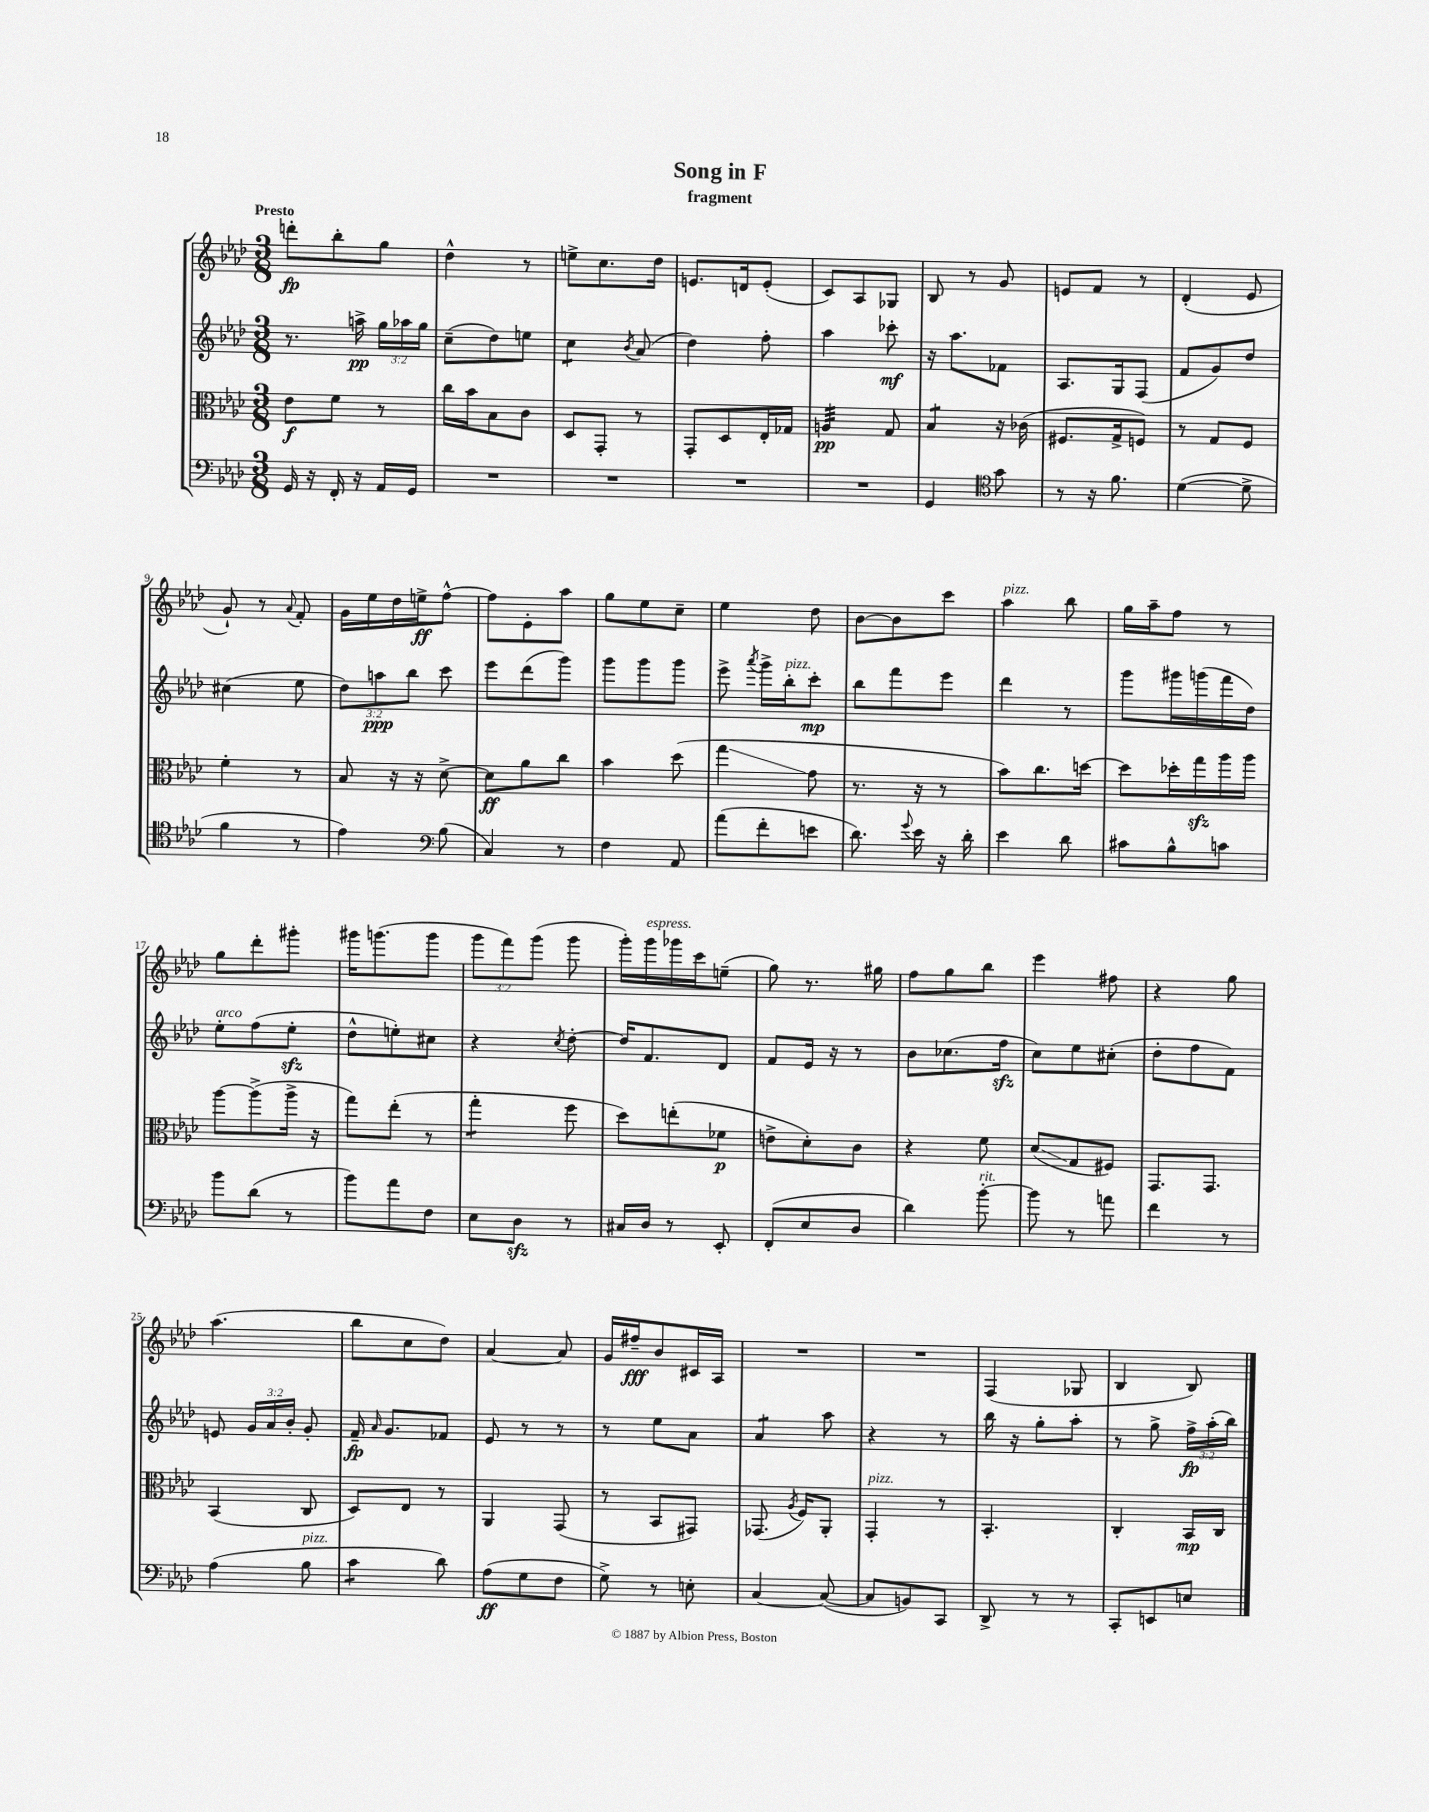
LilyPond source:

\header { title = "Song in F" subtitle = "fragment" }
<<
\new StaffGroup <<
\new Staff = "s0" {
    \clef treble \key aes \major \numericTimeSignature \time 3/8 \override Staff.TupletNumber.text = #tuplet-number::calc-fraction-text \tempo "Presto"
    \autoBeamOff d'''8[-.\fp bes''8-. g''8] |
    des''4-^ r8 |
    e''8[-> c''8. des''16] |
    e'8.[ d'16 e'8]-.( |
    c'8[) aes8 ges8] |
    bes8 r8 g'8 |
    e'8[ f'8] r8 |
    des'4-.( ees'8 |
    g'8-!) r8 \appoggiatura { aes'8 } f'8-. |
    g'16[ ees''16 des''16 e''16->\ff f''8]~-^ |
    f''8[ ees'8-. aes''8] |
    g''8[ ees''8 c''8]-- |
    ees''4 des''8 |
    bes'8[~ bes'8 c'''8] |
    aes''4^\markup { \italic "pizz." } bes''8 |
    g''16[ aes''16-- f''8] r8 |
    g''8[ des'''8-. gis'''8]-. |
    gis'''16[ g'''8.( g'''8] |
    \tuplet 3/2 { g'''8[ f'''8) g'''8]( } g'''8 |
    g'''16[-.) g'''16^\markup { \italic "espress." } ges'''16 c'''16 e''8]--( |
    g''8) r8. gis''16 |
    f''8[ g''8 bes''8] |
    ees'''4 fis''8 |
    r4 g''8 |
    aes''4.( |
    bes''8[ c''8 des''8]) |
    aes'4~ aes'8 |
    g'16[ fis''16--\fff bes'8 cis'16 aes16] |
    R4. |
    R4. |
    f4( ges8 |
    bes4 bes8) \bar "|." |
}
\new Staff = "s1" {
    \clef treble \key aes \major \numericTimeSignature \time 3/8 \override Staff.TupletNumber.text = #tuplet-number::calc-fraction-text
    \autoBeamOff r8. a''16->\pp \tuplet 3/2 { g''16[ aes''16 g''16] } |
    c''8[--( des''8) e''8] |
    c''4:8 \acciaccatura { bes'8 } aes'8( |
    des''4) f''8-. |
    aes''4 ces'''8-.\mf |
    r16 aes''8.[ fes'8] |
    aes8.[ g16 f8]( |
    f'8[ g'8) des''8] |
    cis''4( ees''8 |
    \tuplet 3/2 { des''8[) a''8\ppp bes''8] } c'''8 |
    ees'''8[ des'''8( g'''8]) |
    g'''8[ g'''8 g'''8] |
    ees'''8-> \acciaccatura { aes'''8 } g'''16[-> bes''16-.^\markup { \italic "pizz." } c'''8]-.\mp |
    bes''8[ f'''8 ees'''8] |
    des'''4 r8 |
    g'''8[ gis'''16 g'''16( f'''16 des''16]) |
    ees''8[-.^\markup { \italic "arco" } f''8( ees''8]-.\sfz |
    des''8[-^ e''8-.) cis''8] |
    r4 \acciaccatura { c''8 } des''8~-. |
    des''16[ f'8. des'8] |
    f'8[ ees'16] r16 r8 |
    bes'8[ ces''8.( f''16]\sfz |
    c''8[) ees''8 cis''8]-.( |
    des''8[-. f''8 f'8]) |
    e'8 \tuplet 3/2 { g'16[ aes'16 bes'16]-. } g'8-. |
    f'16--\fp \grace { aes'16 } g'8.[ fes'8] |
    ees'8 r8 r8 |
    r8 ees''8[ aes'8] |
    aes'4:8 aes''8 |
    r4 r8 |
    bes''16 r16 g''8[-. aes''8]-. |
    r8 g''8-> \tuplet 3/2 { f''16[->\fp aes''16-.( bes''16]) } \bar "|." |
}
\new Staff = "s2" {
    \clef alto \key aes \major \numericTimeSignature \time 3/8
    \autoBeamOff ees'8[\f f'8] r8 |
    c''16[ bes'16 bes8 c'8] |
    des8[ g,8]-. r8 |
    g,8[-. des8 ees16-. ges16] |
    a4:32\pp g8 |
    bes4:8 r16 ces'16( |
    fis8.[ g16-> f8]) |
    r8 g8[ f8] |
    f'4-. r8 |
    bes8 r16 r16 des'8~-> |
    des'8[\ff aes'8 c''8] |
    bes'4 des''8( |
    g''4\glissando g'8 |
    r8. r16 r8 |
    bes'8[) c''8. d''16]~ |
    d''8[ des''16-. g''16\sfz aes''16 aes''16] |
    aes''8[~ aes''8->( aes''16]-> r16 |
    g''8[) ees''8]-.( r8 |
    g''4:8-. f''8 |
    des''8[) e''8-.( fes'8]\p |
    e'8[-> des'8-.) c'8] |
    r4 f'8 |
    des'8[\glissando( g8 fis8]) |
    g,8.[ g,8.] |
    bes,4( c8 |
    des8[) ees8] r8 |
    aes,4 g,8( |
    r8 bes,8[ gis,8]) |
    ges,8.( \acciaccatura { aes8 } f16[) aes,8]-. |
    g,4-.^\markup { \italic "pizz." } r8 |
    bes,4.-. |
    c4-. bes,16[\mp c16] \bar "|." |
}
\new Staff = "s3" {
    \clef bass \key aes \major \numericTimeSignature \time 3/8
    \autoBeamOff g,16 r16 f,16-. r16 aes,16[ g,16] |
    R4. |
    R4. |
    R4. |
    R4. |
    g,4 \clef tenor g'8 |
    r8 r16 f'8. |
    des'4~( des'8-> |
    f'4 r8 |
    ees'4) \clef bass bes8( |
    c4) r8 |
    f4 aes,8 |
    aes'8[( f'8-. e'8] |
    des'8.) \appoggiatura { g'8 } ees'16 r16 des'16-. |
    ees'4 des'8 |
    cis'8[ bes8-^ c'8] |
    bes'8[ des'8]( r8 |
    bes'8[) aes'8 f8] |
    ees8[ des8]\sfz r8 |
    cis16[ des16] r8 ees,8-. |
    f,8[-.( ees8 des8] |
    des'4) bes'8~-.^\markup { \italic "rit." } |
    bes'8 r8 a'8 |
    f'4 r8 |
    aes4( bes8^\markup { \italic "pizz." } |
    c'4:8 des'8) |
    aes8[\ff( g8 f8] |
    g8->) r8 e8-. |
    c4~ c8~( |
    c8[ b,8) c,8] |
    des,8-> r8 r8 |
    c,8[-. e,8 e8] \bar "|." |
}
>>
>>
